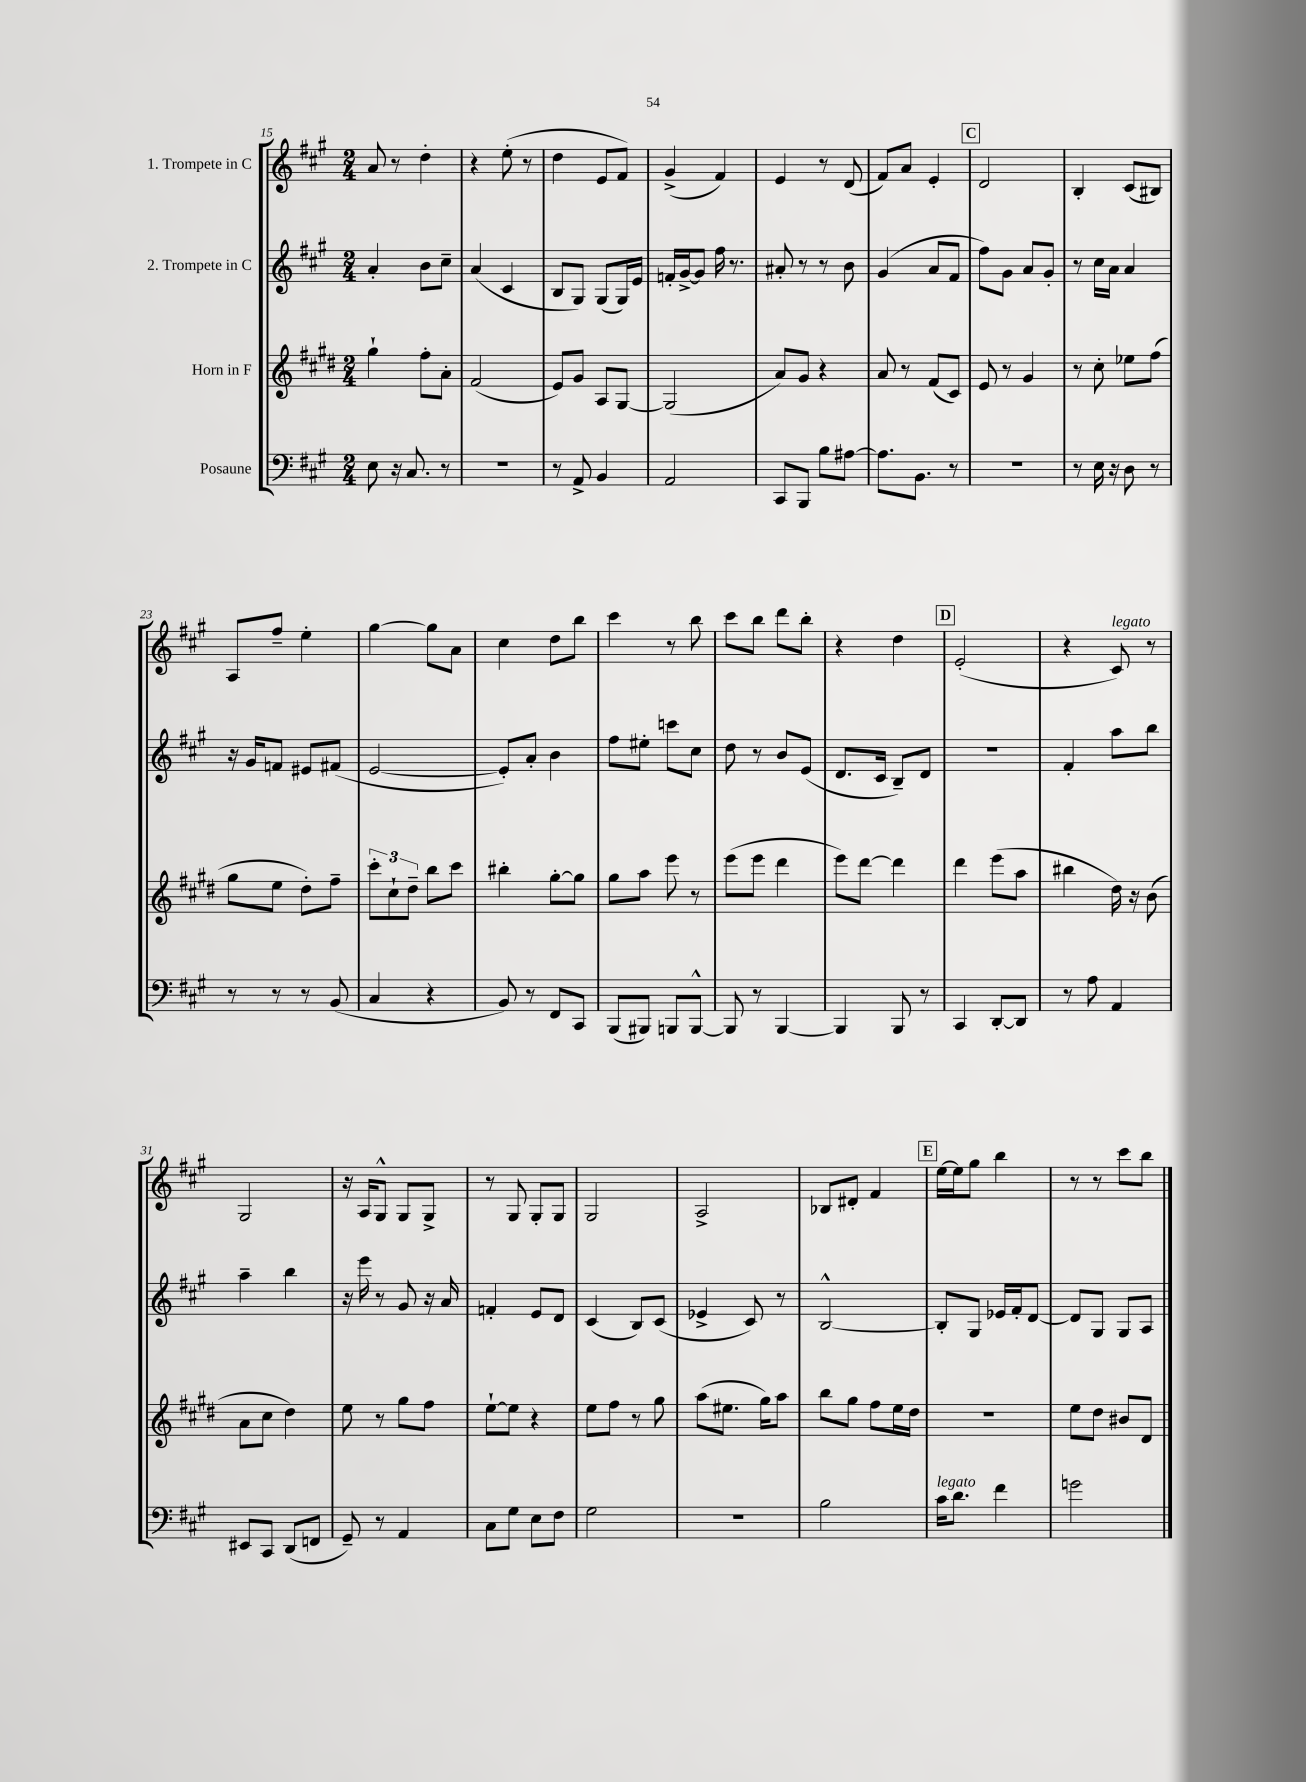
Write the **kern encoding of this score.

**kern	**kern	**kern	**kern
*staff4	*staff3	*staff2	*staff1
*clefF4	*clefG2	*clefG2	*clefG2
*k[f#c#g#]	*k[f#c#g#d#]	*k[f#c#g#]	*k[f#c#g#]
*M2/4	*M2/4	*M2/4	*M2/4
8E	4gg#`	4a'	8a
16r	.	.	8r
8.C#	.	.	.
.	8ff#'	8b	4dd'
8r	8a'	8cc#~	.
=	=	=	=
2r	(2f#	(4a	4r
.	.	4c#	(8ee'
.	.	.	8r
=	=	=	=
8r	8e)	8B	4dd
8AA^	8g#	8G#)	.
4BB	8A	(8G#	8e
.	[8G#	16G#)	8f#)
.	.	16e	.
=	=	=	=
2AA	(2G#]	16f'	(4g#^
.	.	[16g#^	.
.	.	8g#]	.
.	.	16ff#	4f#)
.	.	8.r	.
=	=	=	=
8CC#	8a)	8a#'	4e
8BBB	8g#	8r	.
8B	4r	8r	8r
[8A#	.	8b	(8d
=	=	=	=
8.A#]	8a	(4g#	8f#)
.	8r	.	8a
8.BB	.	.	.
.	(8f#	8a	4e'
8r	8c#)	8f#	.
=	=	=	=
2r	8e	8ff#)	2d
.	8r	8g#	.
.	4g#	8a	.
.	.	8g#'	.
=	=	=	=
8r	8r	8r	4B'
16E	8cc#'	16cc#	.
16r	.	16a	.
8D	8ee-	4a	(8c#
8r	(8ff#	.	8B#)
=	=	=	=
8r	8gg#	16r	8A
.	.	16g#	.
8r	8ee	8f	8ff#~
8r	8dd#')	8e#	4ee'
(8BB	8ff#~	(8f#	.
=	=	=	=
4C#	12ccc#'	[2e	[4gg#
.	12cc#`	.	.
.	12dd#~	.	.
4r	8bb	.	8gg#]
.	8ccc#	.	8a
=	=	=	=
8BB)	4bb#'	8e'])	4cc#
8r	.	8a'	.
8FF#	[8gg#'	4b	8dd
8CC#	8gg#]	.	8bb
=	=	=	=
(8BBB	8gg#	8ff#	4ccc#
8BBB#)	8aa	8ee#'	.
8BBB	8eee	8ccc	8r
[8BBB^^	8r	8cc#	8bb
=	=	=	=
8BBB]	(8eee	8dd	8ccc#
8r	8eee	8r	8bb
[4BBB	4ddd#	8b	8ddd
.	.	(8e	8bb'
=	=	=	=
4BBB]	8eee)	8.d	4r
.	[8ddd#	.	.
.	.	16c#	.
8BBB	4ddd#]	8B~)	4dd
8r	.	8d	.
=	=	=	=
4CC#	4ddd#	2r	(2e'
[8DD'	(8eee	.	.
8DD]	8aa	.	.
=	=	=	=
8r	4bb#	4f#'	4r
8A	.	.	.
4AA	16dd#)	8aa	8c#)
.	16r	.	.
.	(8b	8bb	8r
=	=	=	=
8EE#	8a	4aa~	2G#
8CC#	8cc#	.	.
(8DD	4dd#)	4bb	.
8FF	.	.	.
=	=	=	=
8GG#~)	8ee	16r	16r
.	.	16eee	16A
8r	8r	8r	8G#^^
4AA	8gg#	8g#	8G#
.	8ff#	16r	8G#^
.	.	16a	.
=	=	=	=
8C#	[8ee`	4f'	8r
8G#	8ee]	.	8G#
8E	4r	8e	8G#'
8F#	.	8d	8G#
=	=	=	=
2G#	8ee	(4c#	2G#
.	8ff#	.	.
.	8r	8B)	.
.	8gg#	(8c#	.
=	=	=	=
2r	(8aa	4e-^	2A^
.	8.ee#	.	.
.	.	8c#)	.
.	16gg#)	.	.
.	8aa	8r	.
=	=	=	=
2B	8bb	[2B^^	8B-
.	8gg#	.	8d#'
.	8ff#	.	4f#
.	16ee	.	.
.	16dd#	.	.
=	=	=	=
16c#	2r	8B']	[16ee
8.d	.	.	16ee]
.	.	8G#	8gg#
4f#	.	16e-	4bb
.	.	16f#'	.
.	.	[8d	.
=	=	=	=
2g	8ee	8d]	8r
.	8dd#	8G#	8r
.	8b#	8G#	8ccc#
.	8d#	8A	8bb
==	==	==	==
*-	*-	*-	*-
